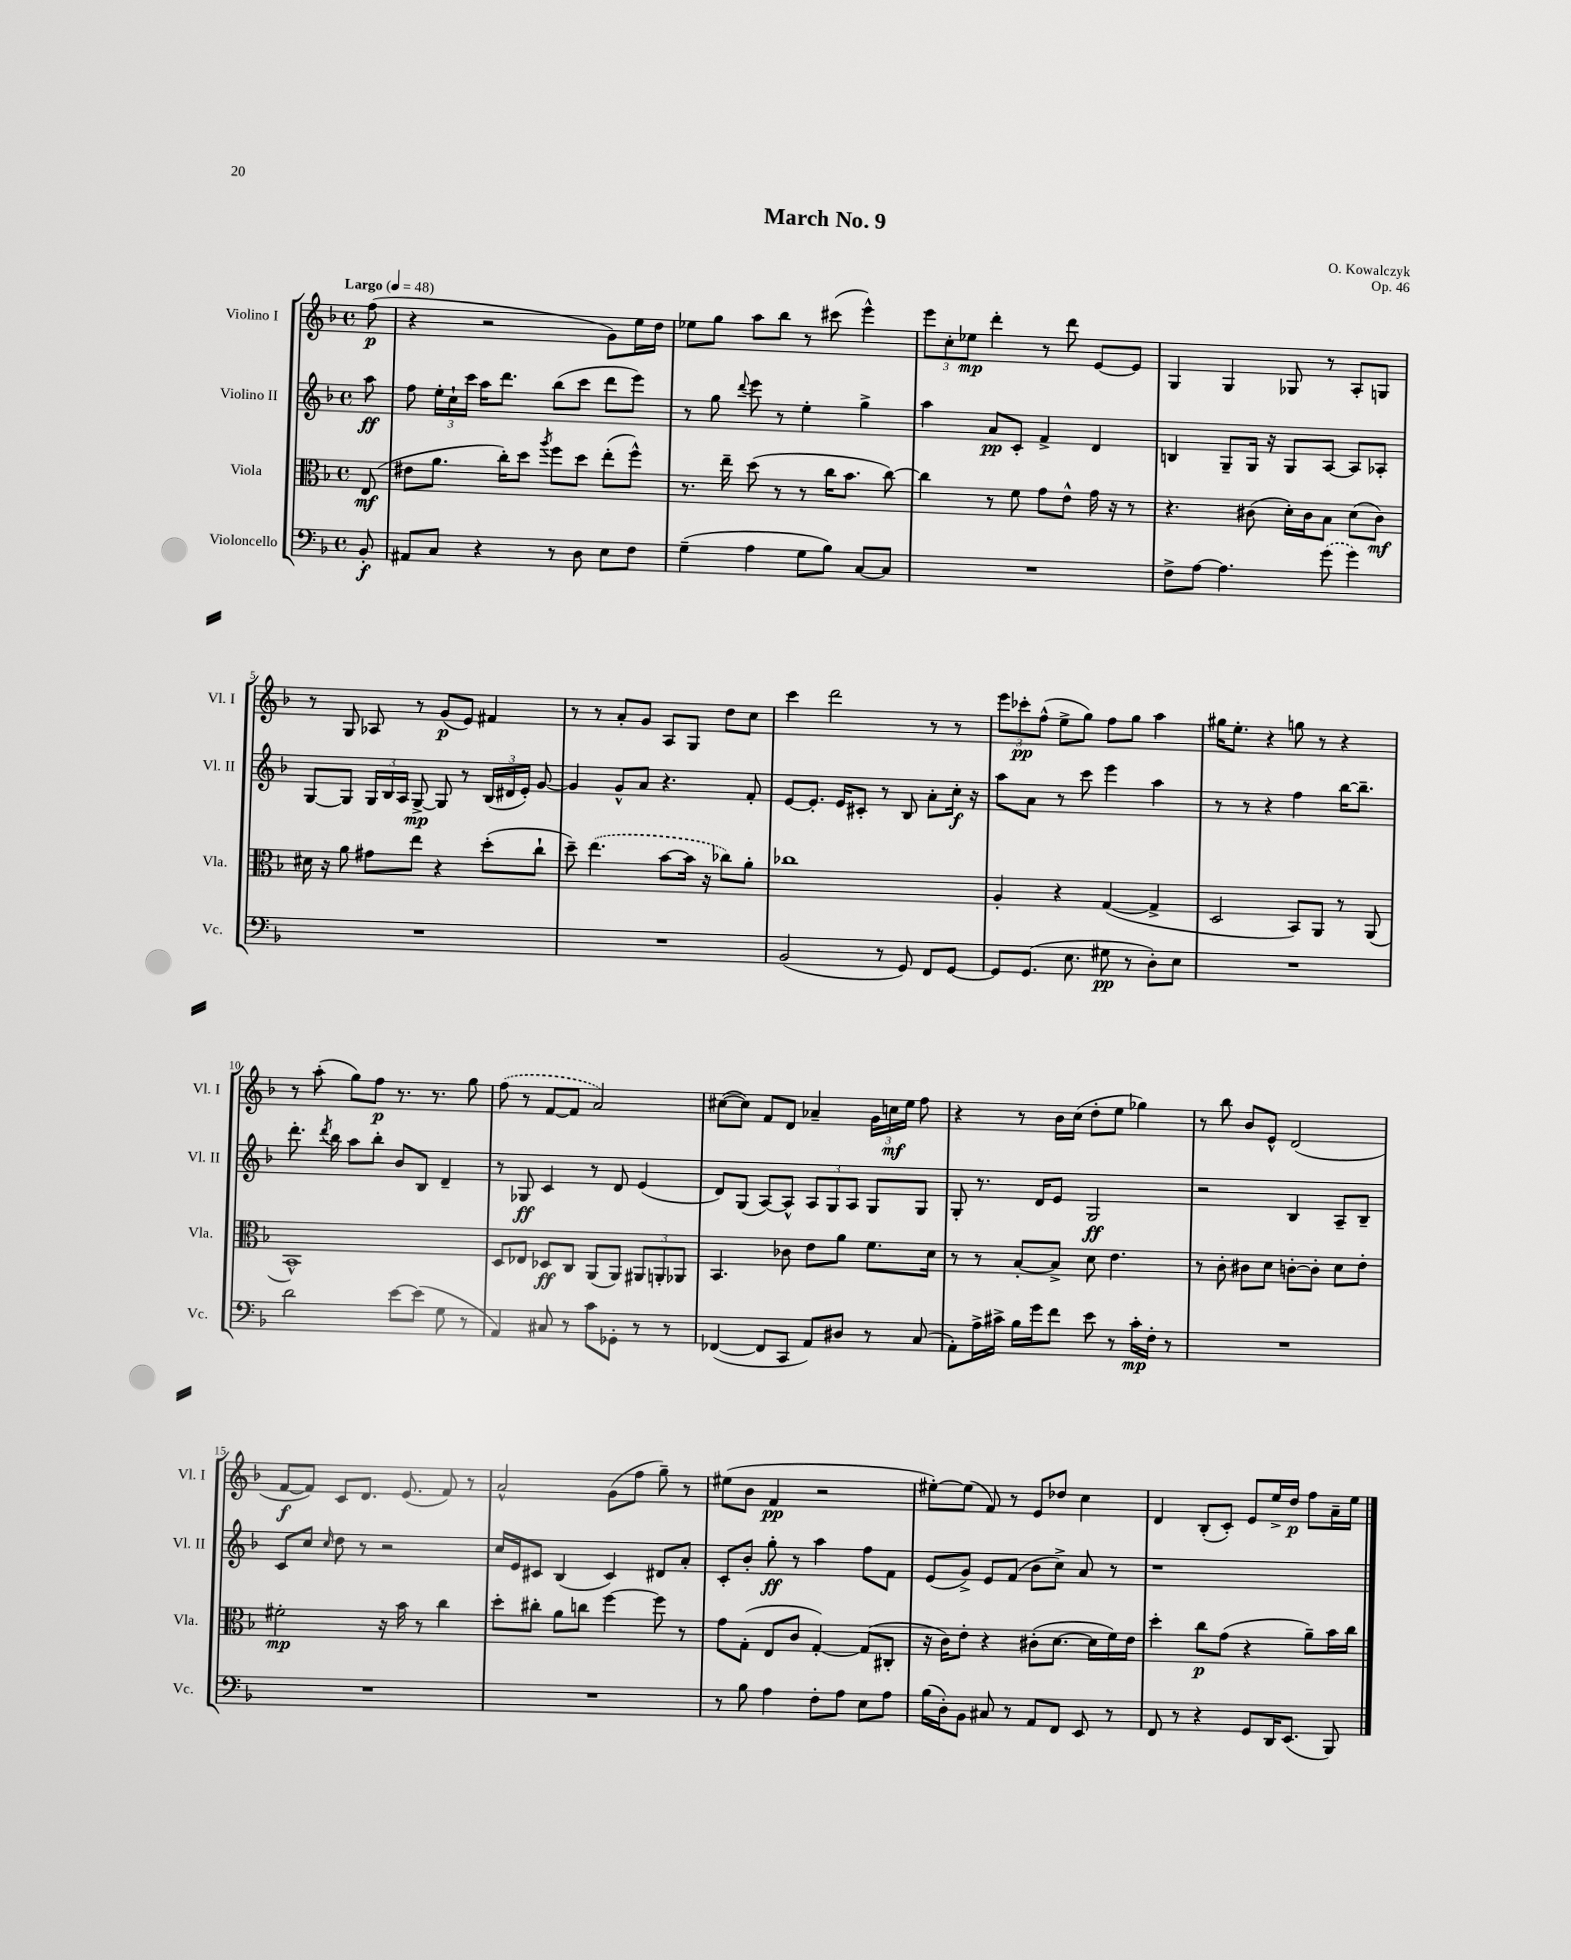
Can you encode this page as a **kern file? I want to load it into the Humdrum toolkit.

**kern	**kern	**kern	**kern
*staff4	*staff3	*staff2	*staff1
*clefF4	*clefC3	*clefG2	*clefG2
*k[b-]	*k[b-]	*k[b-]	*k[b-]
*M4/4	*M4/4	*M4/4	*M4/4
*met(c)	*met(c)	*met(c)	*met(c)
*MM48	*MM48	*MM48	*MM48
8BB-'	(8E	8aa	(8ff
=	=	=	=
8AA#	8e#	8ff	4r
8C	8.a	24ee'	.
.	.	24cc`	.
.	.	24ccc	.
4r	.	16aa	2r
.	16cc')	8.ddd	.
.	8dd	.	.
.	8qaa	.	.
8r	8ff	(8bb-	.
8D	8dd	8ccc	.
8E	(8ee'	8ddd	8g)
8F	8ff^^)	8eee)	16ee
.	.	.	16dd
=	=	=	=
(4G~	8.r	8r	8ee-
.	.	8gg	8gg
.	16ee~	.	.
.	.	8qqddd	.
4A	(8dd	8eee	8aa
.	8r	8r	8bb-
8G	8r	4ee'	8r
8B-)	16cc	.	(8ccc#
.	8.b-	.	.
[8C	.	4gg^	4eee^^)
8C]	[8cc)	.	.
=	=	=	=
1r	4cc]	4aa	12eee
.	.	.	12cc'
.	.	.	12ee-
.	8r	8a	4ddd'
.	8f	8c'	.
.	8g	4f^	8r
.	8e^^	.	8ddd
.	16g	4d	[8e
.	16r	.	.
.	8r	.	8e]
=	=	=	=
8F^	4.r	4B	4G
[8A	.	.	.
4.A]	.	8G~	4G
.	(8c#	16G	.
.	.	16r	.
.	16d')	8G	8G-
.	16c#	.	.
(8g	8B-	[8A	8r
4g)	(8d	8A]	8A'
.	8c#)	8A-'	8G
=	=	=	=
1r	16d#	[8G	8r
.	16r	.	.
.	8a	8G]	8G
.	8g#	24G	8A-
.	.	24B-	.
.	.	24A	.
.	8ee	[8G^	8r
.	4r	8G]	(8g
.	.	8r	8e)
.	(8dd'	(24B-	4f#
.	.	24d#	.
.	.	24e')	.
.	8cc`	[8g	.
=	=	=	=
1r	8dd~)	4g]	8r
.	(4.ee	.	8r
.	.	8g^^	8a'
.	.	8a	8g
.	[8b-	4.r	8A
.	16b-]	.	8G
.	16r	.	.
.	8cc-)	.	8dd
.	8a'	8f'	8cc
=	=	=	=
(2BB-	1cc-	[8e	4ccc
.	.	8.e']	.
.	.	.	2ddd
.	.	16e	.
.	.	8c#'	.
8r	.	8r	.
8GG)	.	8B-	.
8FF	.	8a'	8r
[8GG	.	16cc'	8r
.	.	16r	.
=	=	=	=
8GG]	4A'	8aa	12eee
.	.	.	12ccc-'
(8.GG	.	8a	.
.	.	.	(12ff^^
.	4r	8r	8ee^
8.E	.	.	.
.	.	8ccc	8gg)
8G#	([4G	4eee	8ff
8r	.	.	8gg
8D')	4G^]	4aa	4aa
8E	.	.	.
=	=	=	=
1r	2D	8r	16gg#
.	.	.	8.ee'
.	.	8r	.
.	.	4r	4r
.	8BB-)	4ff	8gg
.	8AA	.	8r
.	8r	[16bb-	4r
.	.	8.bb-~]	.
.	(8AA	.	.
=	=	=	=
2d	1BB-^^)	8.ddd'	8r
.	.	.	(8aa'
.	.	8qddd	.
.	.	16bb-	.
.	.	8aa	8gg)
.	.	8bb-'	8ff
[8e	.	8b-	8.r
(8e]	.	8B-	.
.	.	.	8.r
8G	.	4d~	.
8r	.	.	8gg
=	=	=	=
4AA)	8D	8r	(8ff
.	8E-	8G-	8r
8C#	8D-	4c	[8f
8r	8C	.	8f]
8c	(8AA	8r	2a)
8GG-'	8AA)	8d	.
8r	12AA#	(4e	.
.	12AA'	.	.
8r	.	.	.
.	12AA-	.	.
=	=	=	=
([4FF-	4.BB-	8d)	([8cc#
.	.	(8G	8cc#])
8FF-]	.	[8A)	8f
8CC	8c-	8A^^]	8d
8AA)	8e	12A	4a-~
.	.	12G	.
8D#	8a	.	.
.	.	12A	.
8r	8.f	8G	24g
.	.	.	24cc
.	.	.	24ee
(8C	.	8G	8ff
.	16d	.	.
=	=	=	=
8AA')	8r	8G'	4r
16A^	8r	8.r	.
16c#^	.	.	.
16B-	[8B-'	.	8r
16g	.	16d	.
8f	8B-^]	8e	16b-
.	.	.	(16cc
8e	8d	2G	8dd'
8r	4.e	.	8ee
16c#'	.	.	4gg-)
16F'	.	.	.
8r	.	.	.
=	=	=	=
1r	8r	2r	8r
.	8c'	.	8bb-
.	8c#	.	8b-
.	8d	.	8e^^
.	[8c'	4B-	(2d
.	8c']	.	.
.	8d	8A~	.
.	8e'	8B-~	.
=	=	=	=
1r	2f#'	8c	[8f
.	.	8cc	8f])
.	.	16qqcc	.
.	.	8dd	8c
.	.	8r	8.d
.	16r	2r	.
.	16b-	.	(8.e
.	8r	.	.
.	4cc	.	8f)
.	.	.	8r
=	=	=	=
1r	8dd'	16cc	2a^^
.	.	16e	.
.	8cc#'	8c#	.
.	8a	(4B-	.
.	8cc	.	.
.	[4ff	4c#)	(8g
.	.	.	8ff
.	8ff]	8d#	8gg~)
.	8r	8a'	8r
=	=	=	=
8r	8g	8c'	(8ee#
8B-	(8G'	8b-'	8b-
4A	8E	8gg'	4f
.	8c	8r	.
8F'	[4G')	4aa	2r
8A	.	.	.
8E	(8G]	8ff	.
8A	8C#'	8f	.
=	=	=	=
(16B-	16r	(8e	[8ee#')
16D')	16c)	.	.
8BB-	8e'	8g^)	(8ee#]
8C#	4r	8e	8f)
8r	.	(8f	8r
8AA	(8c#'	8b-	8e
8FF	[8.d	8cc^)	8dd-
8EE	.	8a	4cc
.	16d]	.	.
8r	16f)	8r	.
.	16e	.	.
=	=	=	=
8FF	4dd'	1r	4d
8r	.	.	.
4r	8cc	.	(8B-'
.	(8g	.	8c')
8GG	4r	.	8e
16DD	.	.	16ee^
(8.EE	.	.	16dd
.	8a~)	.	8ff
8BBB-)	16b-	.	16a~
.	16cc	.	16ee
==	==	==	==
*-	*-	*-	*-
